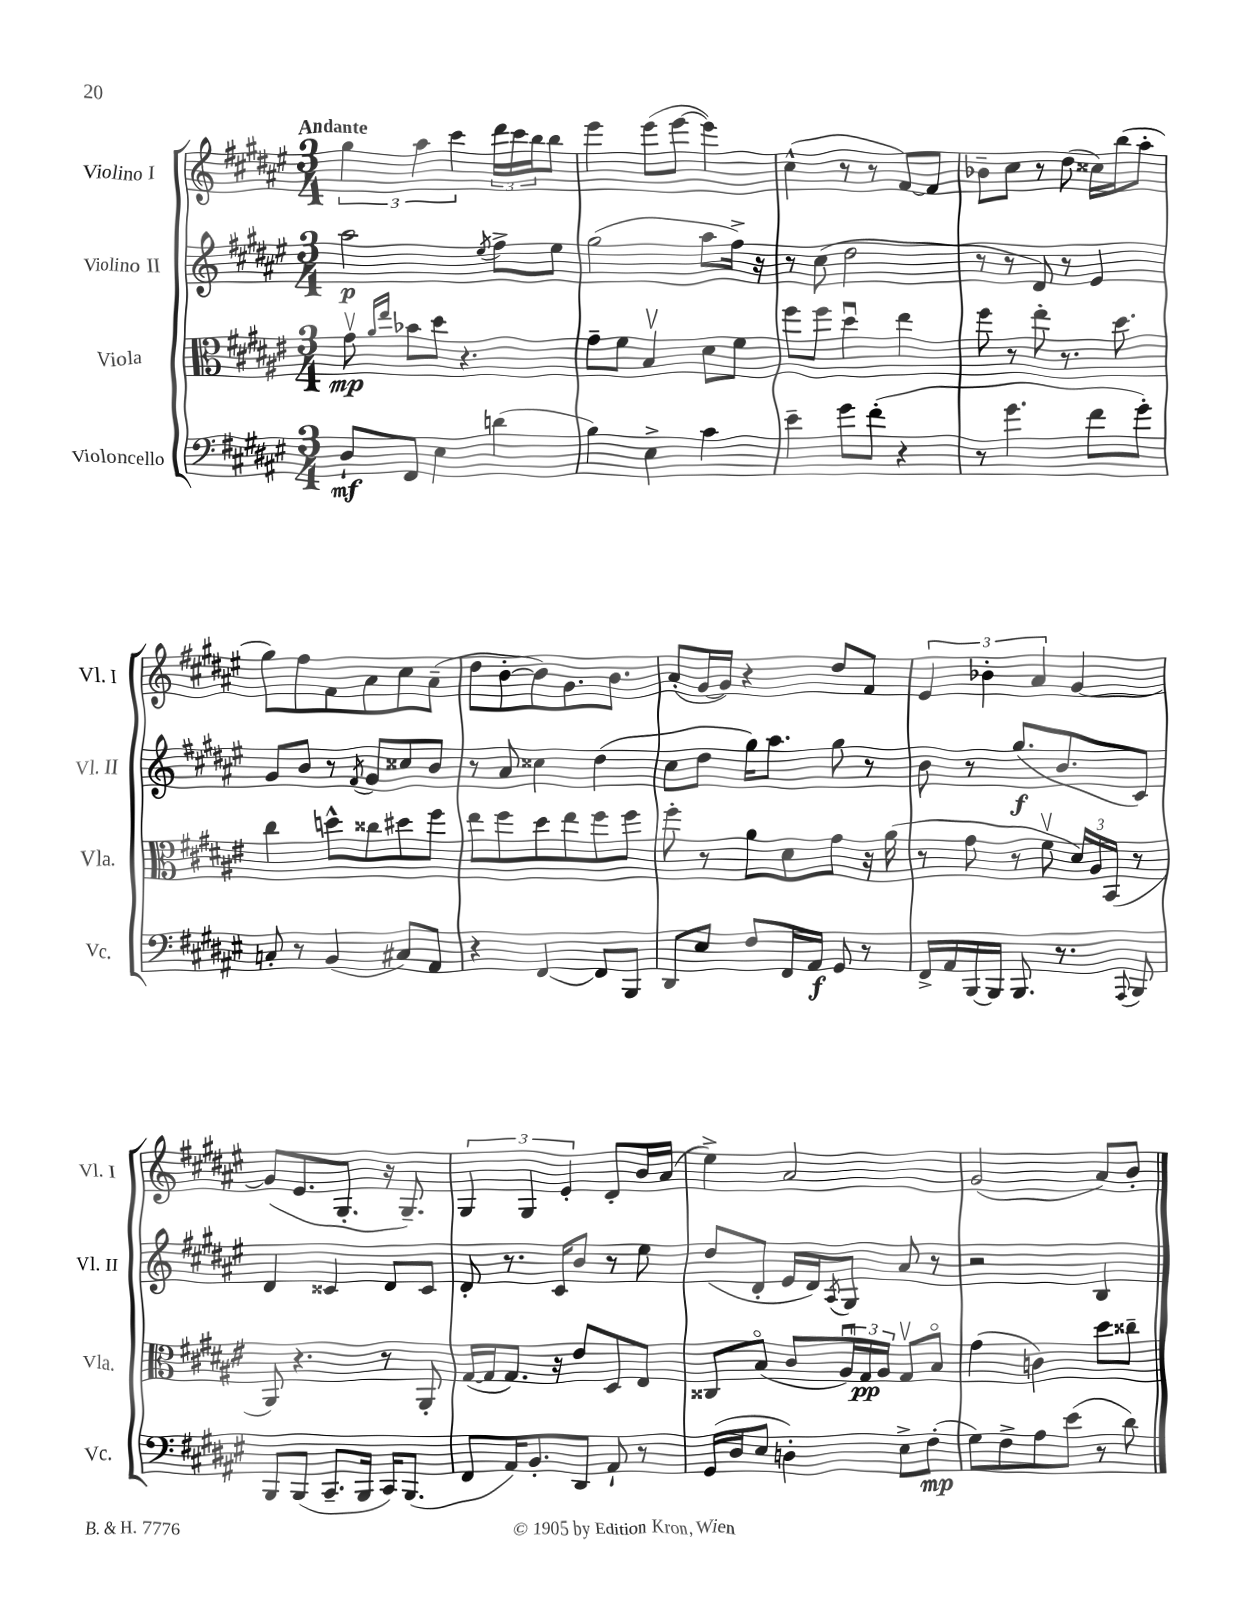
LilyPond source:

<<
\new StaffGroup <<
\new Staff = "s0" \with { instrumentName = "Violino I" shortInstrumentName = "Vl. I" } {
    \clef treble \key fis \major \numericTimeSignature \time 3/4 \tempo "Andante"
    \tuplet 3/2 { gis''4 ais''4 cis'''4 } \tuplet 3/2 { dis'''16 cis'''16 b''16 } b''8 |
    eis'''4 eis'''8( eis'''8~ eis'''4) |
    cis''4-^( r8 r8 fis'8~) fis'8 |
    bes'8-- cis''8 r8 dis''8( cisis''16) b''16( ais''8-. |
    gis''8) fis''8 fis'8 ais'8 cis''8 ais'8--( |
    dis''8 b'8~-. b'8) gis'8. b'8. |
    ais'8-.( gis'16~ gis'16) r4 dis''8 fis'8 |
    \tuplet 3/2 { eis'4 bes'4-. ais'4 } gis'4~ |
    gis'8( eis'8. gis8.-. r16 gis8.--) |
    \tuplet 3/2 { gis4 gis4 eis'4-. } dis'8-. b'16 ais'16( |
    eis''4->) ais'2 |
    gis'2( ais'8) b'8-. \bar "|." |
}
\new Staff = "s1" \with { instrumentName = "Violino II" shortInstrumentName = "Vl. II" } {
    \clef treble \key fis \major \numericTimeSignature \time 3/4
    ais''2\p \acciaccatura { eis''8 } fis''8-> eis''8 |
    gis''2( ais''8 fis''16->) r16 |
    r8 cis''8( dis''2 |
    r8 r8 dis'8) r8 eis'4 |
    gis'8 b'8 r8 \acciaccatura { fis'8 } gis'8 cisis''8 b'8 |
    r8 ais'8 cisis''4 dis''4( |
    cis''8 dis''8 gis''16) ais''8. gis''8 r8 |
    b'8 r8 gis''8.\f( b'8. cis'8) |
    dis'4 cisis'4 dis'8 cisis'8 |
    dis'8-. r8. cis'16 b'8 r8 eis''8 |
    dis''8( dis'8-. eis'16 dis'16) \acciaccatura { ais8 } gis8 ais'8 r8 |
    r2 b4 \bar "|." |
}
\new Staff = "s2" \with { instrumentName = "Viola" shortInstrumentName = "Vla." } {
    \clef alto \key fis \major \numericTimeSignature \time 3/4
    gis'8\upbow\mp \grace { ais'16 eis''16 } bes'8 dis''8 r4. |
    gis'8-- fis'8 b4\upbow dis'8 fis'8 |
    fis''8 fis''8 dis''4\downbow eis''4 |
    fis''8 r8 eis''8-. r8. dis''8. |
    cis''4 d''8-^ cisis''8 dis''8 fis''8 |
    eis''8 fis''8 dis''8 eis''8 fis''8 fis''8 |
    fis''8-. r8 ais'8 dis'8 gis'8 r16 ais'16( |
    r8 gis'8 r8 fis'8\upbow \tuplet 3/2 { dis'16) ais16 b,16( } r8 |
    ais,8) r4. r8 ais,8-. |
    gis16~( gis16 gis8.) r16 eis'8 dis8 eis8 |
    cisis8 b8\flageolet( cis'8 \tuplet 3/2 { ais16\downbow) gis16\pp ais16 } gis8\upbow b8\flageolet |
    gis'4( c'4) dis''8 cisis''8-- \bar "|." |
}
\new Staff = "s3" \with { instrumentName = "Violoncello" shortInstrumentName = "Vc." } {
    \clef bass \key fis \major \numericTimeSignature \time 3/4
    dis8-!\mf fis,8 eis4 d'4( |
    b4) eis4-> cis'4 |
    eis'4-- gis'8 fis'8-.( r4 |
    r8 gis'4. fis'8 gis'8-.) |
    c8-. r8 b,4( cis8) ais,8 |
    r4 fis,4~ fis,8 b,,8 |
    dis,8 eis8 fis8 fis,16 ais,16\f gis,8 r8 |
    fis,16-> ais,16 b,,16~ b,,16 b,,8. r8. \appoggiatura { ais,,8 } b,,8 |
    b,,8 b,,8( cis,8.-- b,,16 cis,16) b,,8.( |
    fis,8 ais,16) b,8.-. dis,8 ais,8-! r8 |
    gis,16( dis16 eis8 d4-.) eis8-> fis8-.\mp( |
    gis8) fis8-> ais8 eis'8( r8 dis'8) \bar "|." |
}
>>
>>
\layout { \context { \Score \remove "Bar_number_engraver" } }
